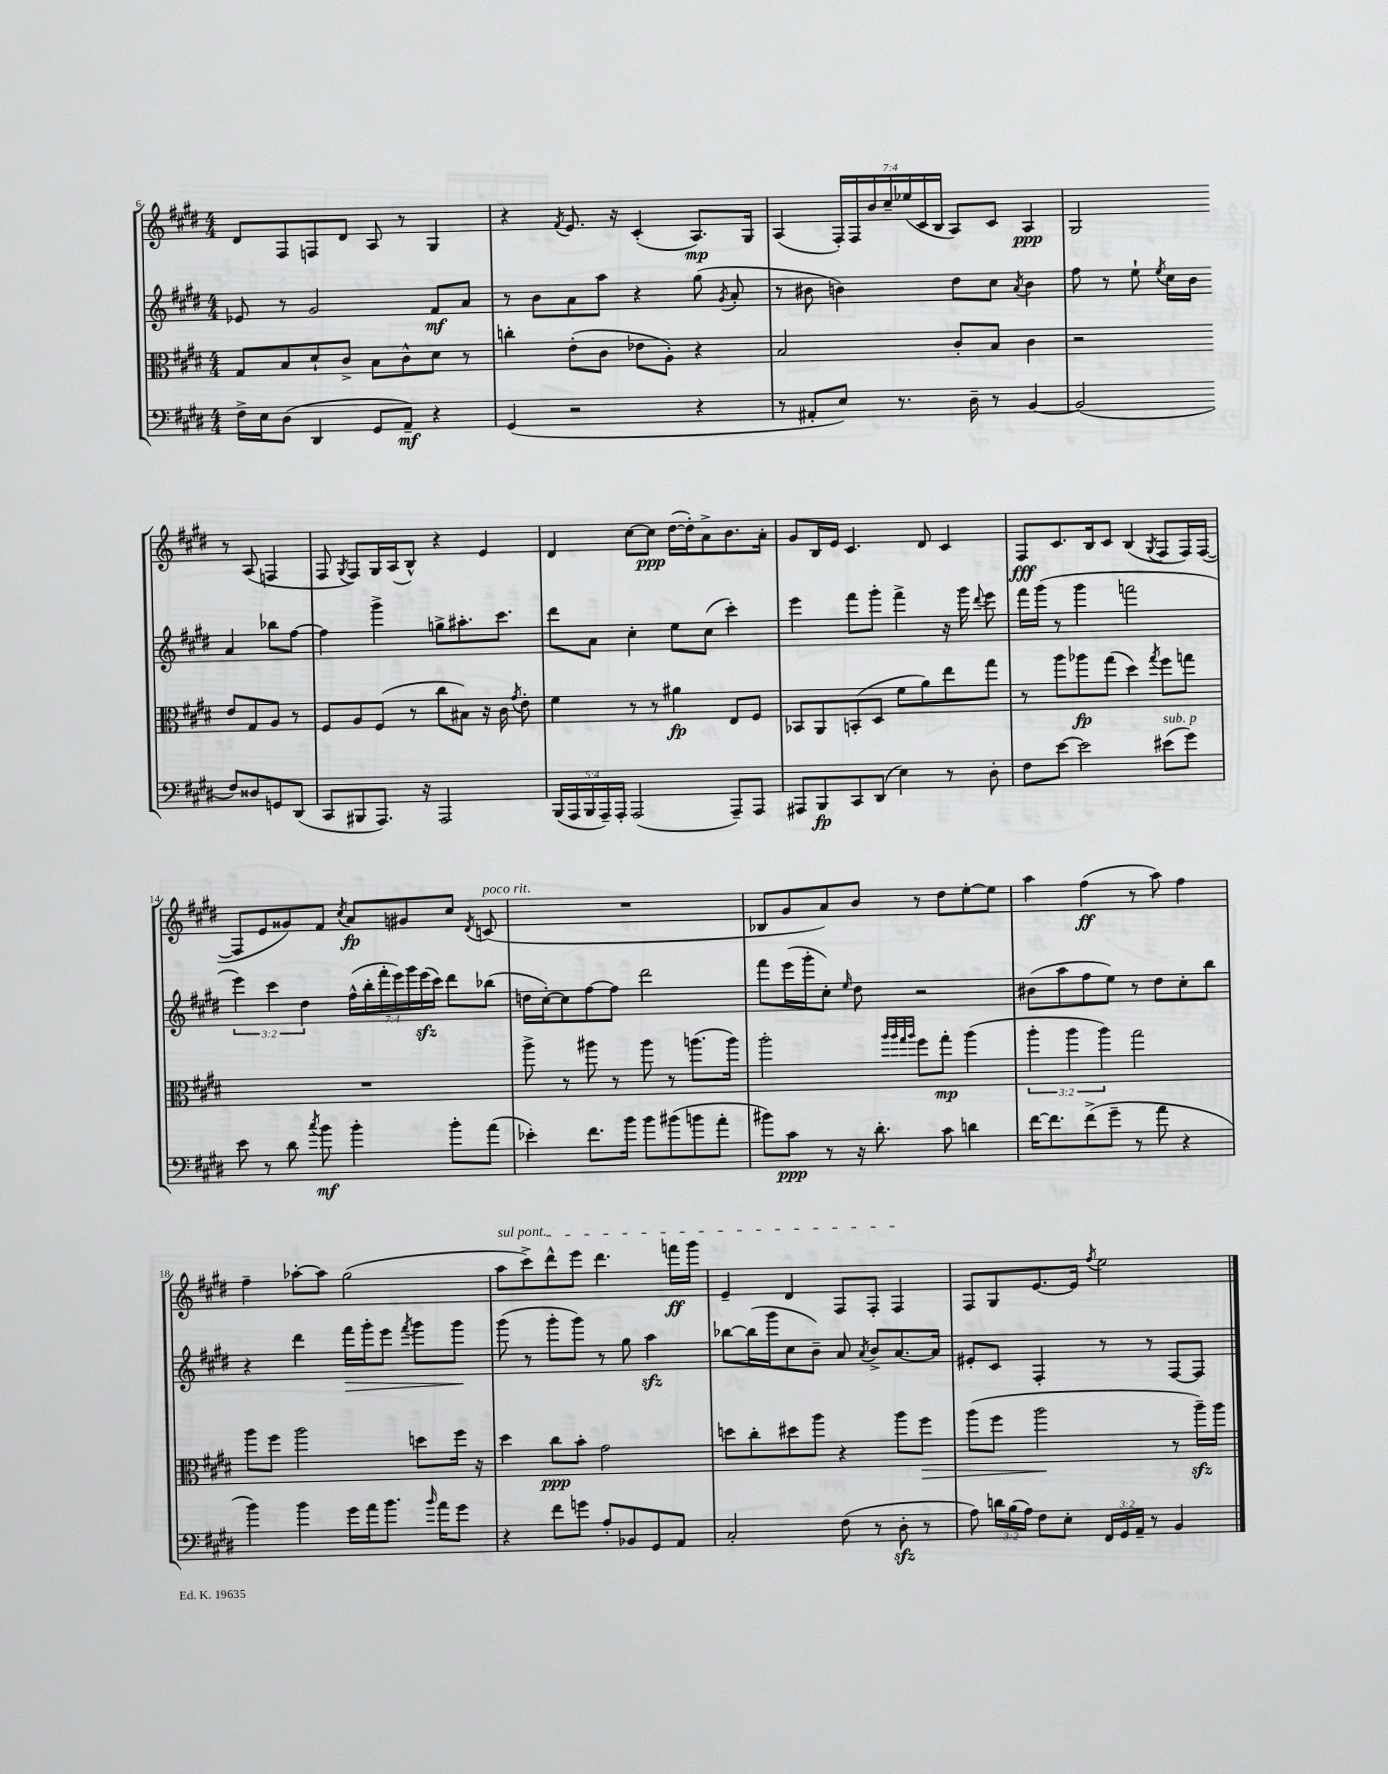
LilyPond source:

<<
\new StaffGroup <<
\new Staff = "s0" {
    \clef treble \key e \major \numericTimeSignature \time 4/4 \override Staff.TupletNumber.text = #tuplet-number::calc-fraction-text
    \autoBeamOff dis'8[ fis8 f8 dis'8] a8 r8 gis4 |
    r4 \acciaccatura { fis'8 } e'8. r16 cis'4-.( a8.[\mp) gis16] |
    a4( \tuplet 7/4 { fis16[-.) fis16 b'16 cis''16-- ees''16( cis'16 b16] } a8[) cis'8] a4\ppp |
    gis2 r8 a8( f4 |
    fis8 \acciaccatura { gis8 } fis8[) gis16 a16( b8]-^) r4 e'4 |
    dis'4 cis''8[~ cis''8]\ppp dis''16[~( dis''16-.) a'8-> b'8. a'16]-. |
    gis'8[ b16 e'16] cis'4. dis'8 cis'4 |
    fis8[\fff cis'8. b16 cis'8] b4( \acciaccatura { gis8 } fis8[ fis16) fis16]~( |
    fis8[ e'8 gisis'8) fis'8] \acciaccatura { cis''8 } a'8[\fp gis'8 cis''8] \acciaccatura { dis'8 } c'8^\markup { \italic "poco rit." }( |
    R1 |
    bes8[ gis'8 a'8) b'8] r8 dis''8[ e''8~-. e''8] |
    a''4 fis''4\ff( r8 a''8) fis''4 |
    fis''4-- aes''8[~-. aes''8] gis''2( |
    \once \override TextSpanner.bound-details.left.text = \markup { \italic "sul pont." } a''8[\startTextSpan cis'''8->) dis'''8-^ e'''8] dis'''4. f'''16[\ff gis'''16] |
    e'4-- dis'4 fis8[ fis8]-. fis4\stopTextSpan |
    fis8[ gis8 e'8.~ e'16] \acciaccatura { fis''8 } e''2 \bar "|." |
}
\new Staff = "s1" {
    \clef treble \key e \major \numericTimeSignature \time 4/4 \override Staff.TupletNumber.text = #tuplet-number::calc-fraction-text
    \autoBeamOff ees'8 r8 gis'2 fis'8[\mf a'8] |
    r8 b'8[ a'8 a''8] r4 gis''8( \acciaccatura { gis'8 } a'8-. |
    r8 bis'8 b'4) dis''8[ cis''8] \acciaccatura { a'8 } b'4 |
    fis''8 r8 e''8-! \acciaccatura { e''8 } cis''16[ b'16] a'4 bes''8[ fis''8]~ |
    fis''4 gis'''4-> g''8[-> ais''8.-. cis'''8.] |
    dis'''8[ a'8] cis''4-. e''8[ cis''8]( cis'''4-.) |
    e'''4 fis'''8[ gis'''8]-. fis'''4-> r16 gis'''16 \appoggiatura { dis'''8 } e'''8 |
    fis'''16[ gis'''16]( r8 gis'''4 f'''2 |
    \tuplet 3/2 { e'''4) cis'''4 dis''4 } \tuplet 7/4 { fis''16[-^( b''16-. fis'''16-. e'''16) gis'''16 e'''16\sfz( cis'''16]) } dis'''8[ bes''8]( |
    d''16[ cis''16~-.) cis''8 fis''8~ fis''8] dis'''2 |
    fis'''8[ e'''16( gis'''16-. cis''8]-.) \grace { e''16 } dis''8 r2 |
    bis'8[( a''8 fis''8 e''8]) r8 dis''8[ cis''8-. b''8] |
    r4 dis'''4 fis'''16[\> gis'''16-. e'''8] \acciaccatura { fis'''8 } gis'''8[ gis'''8]\! |
    gis'''8( r8 gis'''8[-. gis'''8]) r8 gis''8 a''4\sfz |
    bes''8[~ bes''16( gis'''16 cis''8 b'8]--) a'8 \acciaccatura { a'8 } b'8[-> a'8.~ a'16] |
    eis'8[-. cis'8] fis4-. r8 r8 fis8[~ fis8] \bar "|." |
}
\new Staff = "s2" {
    \clef alto \key e \major \numericTimeSignature \time 4/4 \override Staff.TupletNumber.text = #tuplet-number::calc-fraction-text
    \autoBeamOff gis8[ b8 dis'8-! cis'8]-> b8[ cis'8-^ dis'8] r8 |
    c''4-. e'8[-.( cis'8] ees'8[ a8]-.) r4 |
    b2 cis'8[-. b8] cis'4 |
    r2 e'8[ gis8 a8] r8 |
    fis8[ a8 fis8]( r8 cis''8[ bis8]) r16 cis'16 \acciaccatura { gis'8 } e'8-. |
    fis'4 r8 r8 ais'4\fp e8[ fis8] |
    bes,8[ a,8 b,8-.( dis8] fis'8[ a'8) e''8 gis''8] |
    r8 a''8[ aes''8\fp gis''8]( dis''4) \acciaccatura { gis''8 } fis''8[ g''8] |
    R1 |
    a''8-> r8 ais''8 r8 ais''8 r8 a''8.[( a''16]) |
    a''2-. \grace { a''32[ a''32 gis''32 a''32] } fis''8[ gis''8]-.\mp a''4( |
    \tuplet 3/2 { a''4-. a''4 a''4) } gis''2 |
    a''8[ fis''8] a''2 d''8[ fis''16] r16 |
    dis''4 cis''8[\ppp b'8]-. gis'2 |
    d''8[ cis''8-. dis''8 a''8] r4 a''8[ fis''8]\> |
    a''8[( fis''8] a''2\! r8 a''16[--\sfz) a''16] \bar "|." |
}
\new Staff = "s3" {
    \clef bass \key e \major \numericTimeSignature \time 4/4 \override Staff.TupletNumber.text = #tuplet-number::calc-fraction-text
    \autoBeamOff fis16[-> e16 dis8]( dis,4 gis,8[ a,8]--\mf) r4 |
    gis,4( r2 r4 |
    r8 ais,8[-. e8]) r8. dis16-- r8 b,4~ |
    b,2( fis8[) disis8 g,8 dis,8]( |
    cis,8[ bis,,8 a,,8.]) r16 a,,2 |
    \tuplet 5/4 { b,,16[( a,,16 b,,16 a,,16--) a,,16]-. } a,,2( a,,8[--) a,,8] |
    ais,,8[ b,,8\fp cis,8 dis,8]( e4) r8 dis8-. |
    fis8[ e'8]~ e'2 eis'8[^\markup { \italic "sub. p" }( gis'8]) |
    e'8 r8 dis'8 \acciaccatura { cis''8 } b'8\mf b'4-. b'8[-. a'8]( |
    ees'4-.) fis'8.[ b'16] b'8[ bis'8( b'8 a'8]-. |
    bis'8[) cis'8]\ppp r8 r16 dis'8.-. cis'8 d'4 |
    fis'16[~ fis'8. fis'8->( gis'8]-- r8 a'8 r4 |
    b'4) b'4 gis'16[ a'16 b'8.] \grace { b'16 } a'16[ gis'8] |
    r4 fis'8[ g'8] a8[-. bes,8 gis,8 a,8] |
    cis2-. fis8( r8 dis8-.\sfz r8 |
    a8) \tuplet 3/2 { d'16[ b16( a16]) } fis8[ e8]-. \tuplet 3/2 { fis,16[ gis,16 a,16]-- } r8 b,4 \bar "|." |
}
>>
>>
\layout { \context { \Score currentBarNumber = #6 } }
